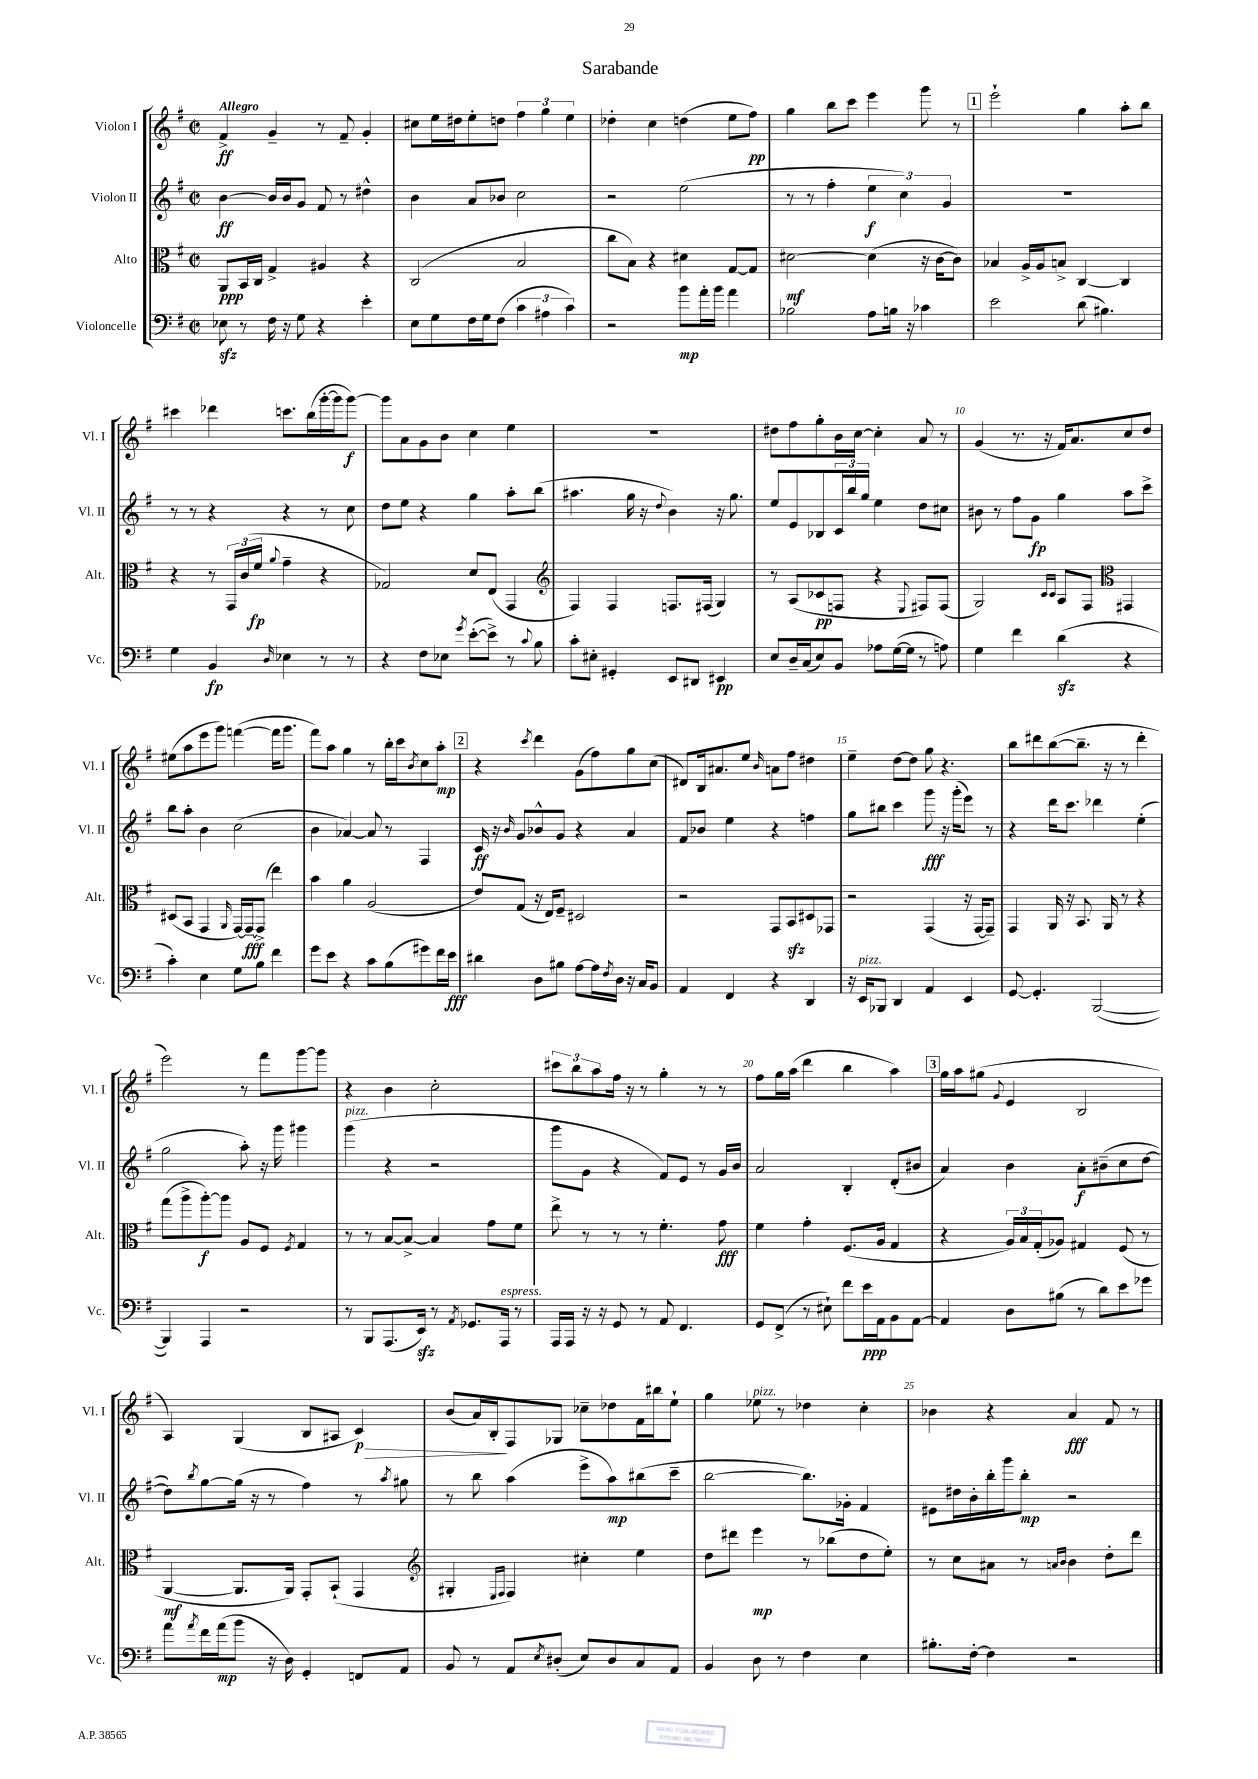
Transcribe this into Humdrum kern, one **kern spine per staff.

**kern	**kern	**kern	**kern
*staff4	*staff3	*staff2	*staff1
*clefF4	*clefC3	*clefG2	*clefG2
*k[f#]	*k[f#]	*k[f#]	*k[f#]
*M2/2	*M2/2	*M2/2	*M2/2
*met(c|)	*met(c|)	*met(c|)	*met(c|)
8E-	8AA	[4b	4f#^
8r	16BB	.	.
.	16C	.	.
16F#	4G^	16b]	4g~
16r	.	16b	.
8G	.	8g	.
4r	4A#	8f#	8r
.	.	8r	8f#~
4e'	4r	4dd#^^	4g'
=	=	=	=
8E	(2C	4b	8cc#
8G	.	.	16ee
.	.	.	16dd#
16F#	.	8a	8ee'
16G	.	.	.
(8F#	.	8b-	8dd
6c	2B	2cc	6ff#
6A#	.	.	6gg
6c)	.	.	6ee
=	=	=	=
2r	8cc	2r	4dd-'
.	8B)	.	.
.	4r	.	4cc
8b	4d#	(2ee	(4dd
16a'	.	.	.
16b	.	.	.
4a	[8G	.	8ee
.	8G]	.	8ff#)
=	=	=	=
2B-	[2d#	8r	4gg
.	.	8r	.
.	.	4ff#'	8bb
.	.	.	8ccc
8A	(4d#]	6ee	4eee
16B	.	.	.
.	.	6cc)	.
16r	.	.	.
4c-	16r	.	8ggg
.	[16c	.	.
.	.	6g	.
.	8c])	.	8r
=	=	=	=
2e	4B-	1r	2eee`
.	16A^	.	.
.	16A	.	.
.	8B^	.	.
(8d	[4C	.	4gg
4.B#)	.	.	.
.	4C]	.	8aa'
.	.	.	8bb
=	=	=	=
4G	4r	8r	4ccc#
.	.	8r	.
4BB	8r	4r	4ddd-
.	24GG	.	.
.	(24c	.	.
.	24f#	.	.
16qqD	8qqa	.	.
4E-	4g~	4r	8.ccc
.	.	.	(16bb
8r	4r	8r	[16ggg'
.	.	.	16ggg]
8r	.	8cc	[8ggg)
=	=	=	=
4r	2G-)	8dd	8ggg]
.	.	8ee	8a
8F#	.	4r	8g
8E-	.	.	8b
8qg	.	.	.
([8e'	8d	4gg	4cc
8e^])	(8E	.	.
8r	4GG	8aa'	4ee
8qqc	.	.	.
8B	.	(8bb	.
=	=	=	=
*	*clefG2	*	*
8c'	4F#)	4.aa#	1r
8E#'	.	.	.
4GG#'	4F#	.	.
.	.	16gg	.
.	.	16r	.
.	.	8qqdd	.
8EE	8.F	4b)	.
8DD#	.	.	.
.	(16F#	.	.
4EE#	4G)	16r	.
.	.	8.gg	.
=	=	=	=
8E	8r	8ee	8dd#
16D~	(8A	8e	8ff#
(16C	.	.	.
8E)	8c-	8B-	8gg'
8BB	8F	24c	16b
.	.	24bb	.
.	.	.	[16cc
.	.	24gg	.
8A-	4r	4ee	4cc']
([16G	.	.	.
16G]	.	.	.
.	8qqE	.	.
8r	8F#)	8dd	8a
8A)	(8F#	8cc#	8r
=	=	=	=
4G	2G)	8b#	(4g
.	.	8r	.
4f#	.	8ff#	8.r
.	.	8g	.
.	.	.	16r
.	16qqc	.	.
.	16qqc	.	.
(4d	8A	4gg	16f#)
.	.	.	8.a
.	8F#	.	.
*	*clefC3	*	*
4r	4GG#	8aa	8cc
.	.	8ccc^	8dd
=	=	=	=
4c')	(8D#	8bb	(8ee#
.	8BB	8aa'	8aa
4E	4GG	4b	8eee
.	.	.	8ggg)
.	16qqAA	.	.
8G	[16GG)	(2cc	([4fff
.	16GG~_	.	.
8B	(8GG^]	.	.
4f#	4ee)	.	16fff]
.	.	.	8.ggg
=	=	=	=
8g	4b	4b	8fff#)
8e	.	.	8aa
4r	4a	[4a-)	4gg
8c	(2A	8a-]	8r
(8B	.	8r	16bb'
.	.	.	16ccc
.	.	.	8qb
8g#)	.	4F#	8cc
16f#	.	.	8aa'
16e	.	.	.
=	=	=	=
4d#	8e)	16c	4r
.	.	16r	.
.	.	16qqb	.
.	(8G	8g	.
.	.	.	8qccc
8D	16r	8b-^^	4ddd
.	16E)	.	.
8B#	8F#~	8g	.
[8A	2D#	4r	(8g
16A]	.	.	8ff#)
8qF#	.	.	.
16D	.	.	.
16r	.	4a	8gg
16C	.	.	.
8BB	.	.	(8cc
=	=	=	=
4AA	2r	8f#	8d#)
.	.	8b-	16B
.	.	.	8.a#
4FF#	.	4ee	.
.	.	.	8ee
.	.	.	16qqb
4r	8GG	4r	8a
.	8BB	.	8ff#
4DD	8D#	4ff	4dd#
.	8GG-	.	.
=	=	=	=
16r	2r	8gg	4ee~
16EE	.	.	.
8BBB-	.	8bb#	.
4DD	.	4ccc	[8dd
.	.	.	8dd]
4AA	(4GG	8ggg	8gg
.	.	16r	4.r
.	.	(16ggg'	.
4EE	16r	8eee)	.
.	[16GG	.	.
.	8GG~])	8r	.
=	=	=	=
[8GG	4GG	4r	8bb
4.GG']	.	.	8ddd#
.	16AA	16ddd	([8bb
.	16r	8.ccc	.
.	8.BB	.	8.bb~]
([2BBB	.	4ddd-	.
.	16AA	.	16r
.	8r	.	8r
.	4r	(4ee'	4ddd#'
=	=	=	=
4BBB])	(8gg	2gg	2eee)
.	8aa^	.	.
4AAA	[8aa')	.	.
.	8aa]	.	.
2r	8A	8aa')	8r
.	8F#	16r	8fff#
.	.	16ggg	.
.	8qF#	.	.
.	4G	4ggg#	[8ggg
.	.	.	8ggg]
=	=	=	=
8r	8r	(4ggg	4r
8BBB	8r	.	.
(8.AAA	[8B	4r	4b
.	8B^_	.	.
16EE)	.	.	.
8r	4B]	2r	2cc'
8qAA	.	.	.
8.GG-	.	.	.
.	8g	.	.
16AAA	.	.	.
8r	8f#	.	.
=	=	=	=
16AAA	8ee^	8ggg	12ccc#
16AAA	.	.	.
.	.	.	12bb
16r	8r	8g	.
.	.	.	12aa
16r	.	.	.
8GG	8r	4r	16ff#
.	.	.	16r
8r	8r	.	8r
8AA	4.f#'	8f#)	4gg'
4.FF#	.	8e	.
.	.	8r	8r
.	8g	16g	8r
.	.	16b	.
=	=	=	=
8GG	4f#	2a	8ff#
(8FF#^	.	.	16gg
.	.	.	(16aa
8r	4g'	.	4ddd
8E#`)	.	.	.
8f#	(8.F#	4B'	4bb
16e	.	.	.
16AA	16A	.	.
8BB	4G	(8d'	4aa)
[8AA	.	8b#	.
=	=	=	=
4AA]	4r	4a)	16gg
.	.	.	16aa
.	.	.	(8gg#
.	.	.	8qqg
8D	24A)	4b	4e
.	24B	.	.
.	(24G'	.	.
(8B#	8A-)	.	.
8r	4G#	8a'	2B
8d)	.	(8b#~	.
8e	(8F#	8cc	.
8g-	8r	[8dd	.
=	=	=	=
8a	[4AA	8dd])	4A)
8qa	.	8qbb	.
16f#	.	[8gg	.
(16a	.	.	.
8b	8.AA]	(16gg]	(4G
.	.	16r	.
16r	.	8r	.
16D)	16AA)	.	.
4GG'	8GG'	4ff#)	8B
.	(8BB`	.	8A#
8FF	4GG	8r	4c)
.	.	8qaa	.
8AA	.	8gg#	.
=	=	=	=
*	*clefG2	*	*
8BB	4G#'	8r	(8b
8r	.	8bb	16a)
.	.	.	16B'
.	16qqE	.	.
.	16qqF#	.	.
8AA	4F#)	(4aa	8F#
8qE	.	.	.
(8D#'	.	.	8G-
8E)	4cc#'	8eee^	8cc-~
8D#	.	8aa)	8dd-
8C	4ee	(8bb#	16f#
.	.	.	16bb#
8AA	.	8ccc~	8ee`
=	=	=	=
4BB	8dd	[2bb	4gg
.	8ddd#	.	.
8D	4eee	.	8ee-
8r	.	.	8r
4F#	8r	8.bb])	4dd-
.	(8bb-	.	.
.	.	16g-'	.
4E	8dd	4f#	4cc'
.	8ee')	.	.
=	=	=	=
8.B#'	8r	8e#	4b-
.	8cc	16dd#	.
[16F#'	.	16b'	.
4F#]	8a#	16bb'	4r
.	.	16ggg	.
.	8r	8bb'	.
.	16qqa	.	.
.	16qqb	.	.
2r	4b	2r	4a
.	8dd'	.	8f#
.	8ddd	.	8r
==	==	==	==
*-	*-	*-	*-
